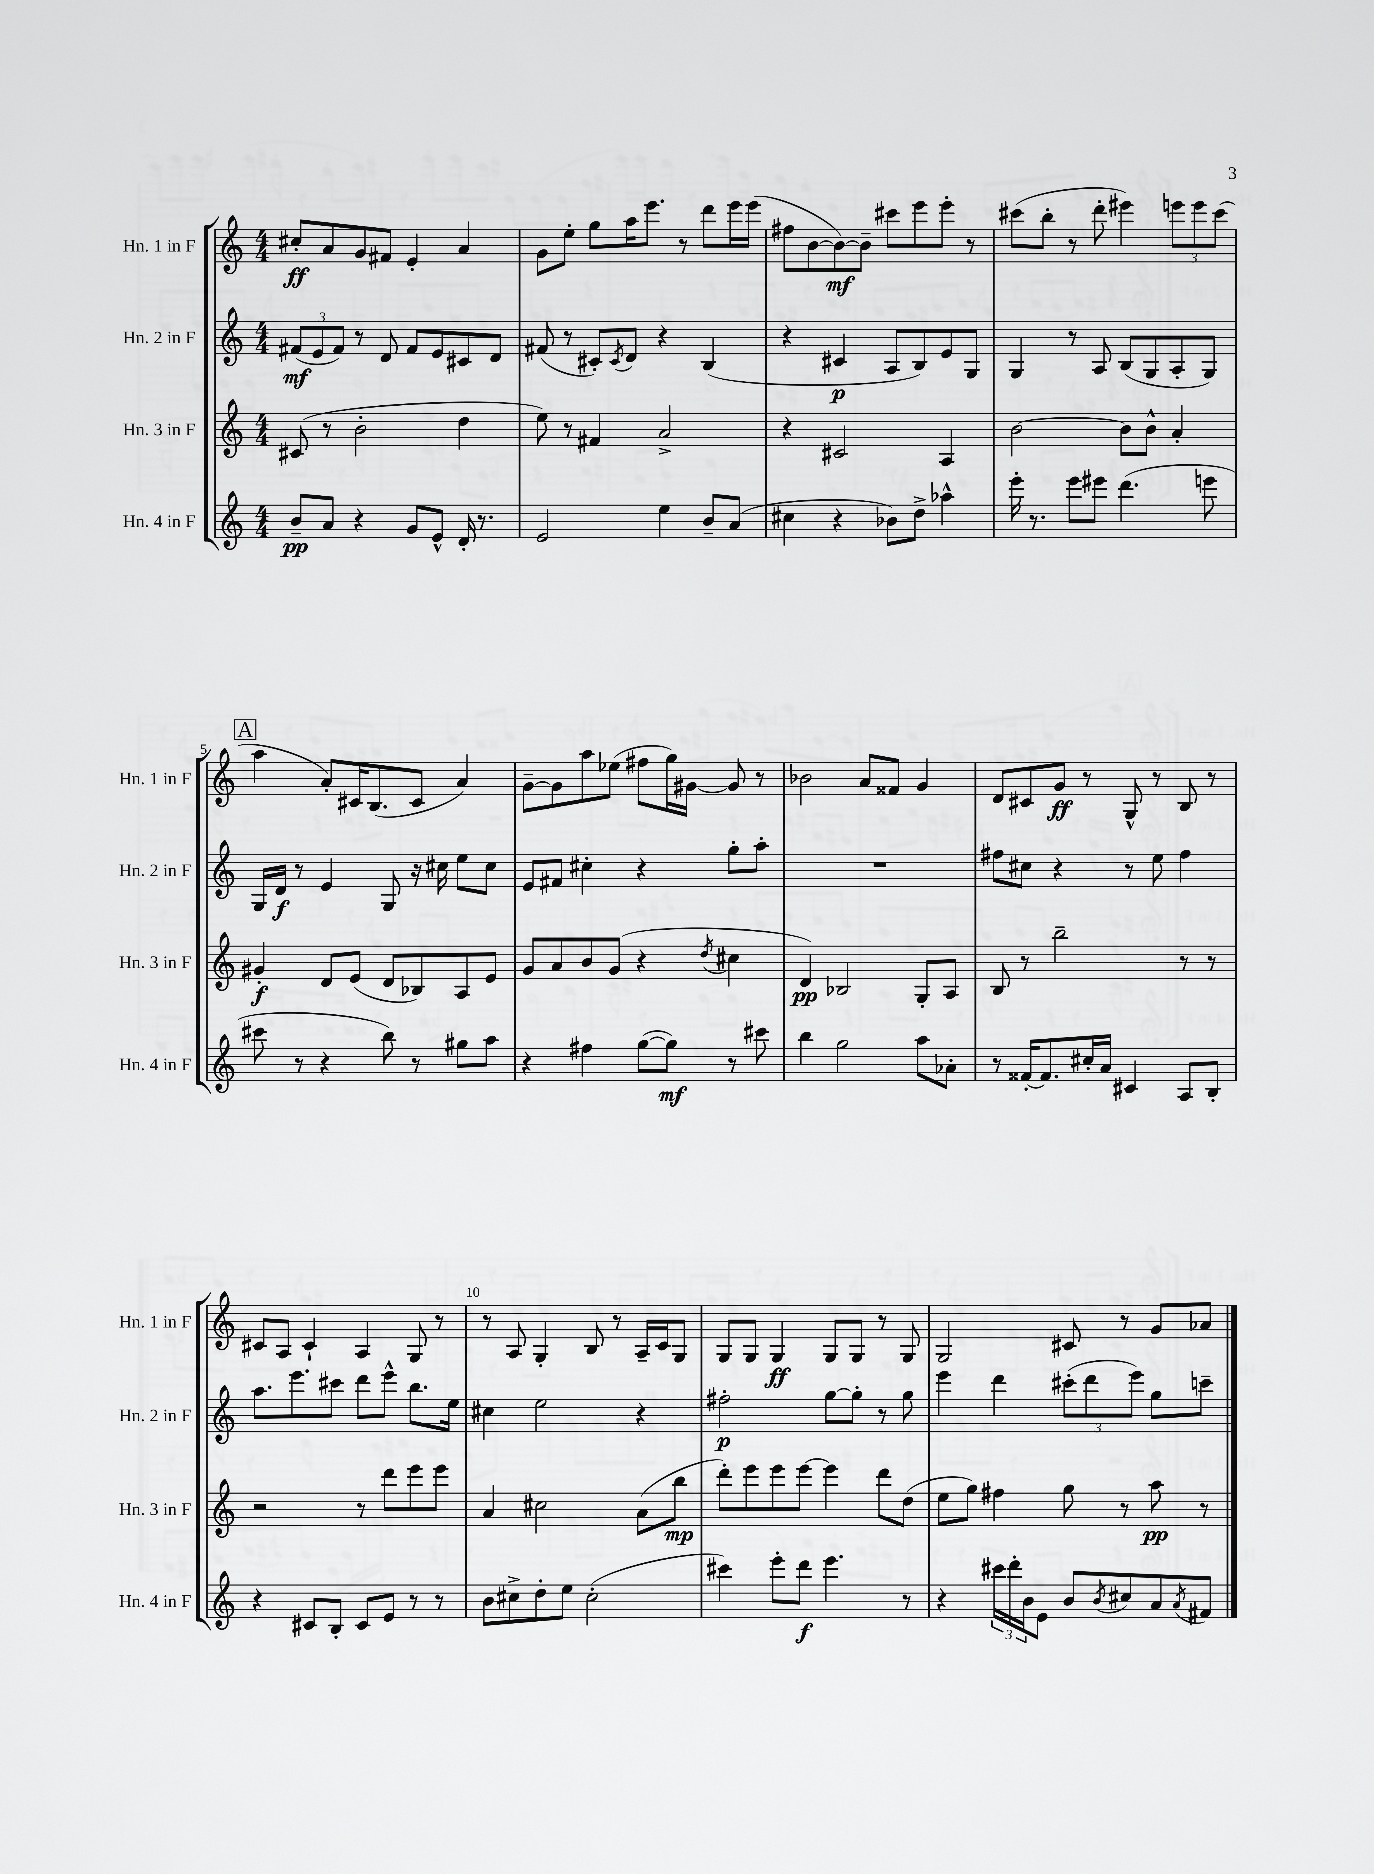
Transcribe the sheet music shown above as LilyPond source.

<<
\new StaffGroup <<
\new Staff = "s0" \with { instrumentName = "Hn. 1 in F" shortInstrumentName = "Hn. 1 in F" } {
    \clef treble \key c \major \numericTimeSignature \time 4/4
    cis''8-.\ff a'8 g'8 fis'8 e'4-. a'4 |
    g'8 e''8-. g''8 a''16 e'''8. r8 d'''8 e'''16 e'''16( |
    fis''8 b'8~ b'8~\mf) b'8-- cis'''8 e'''8 e'''8-. r8 |
    cis'''8( b''8-. r8 d'''8-. eis'''4) \tuplet 3/2 { e'''8 e'''8 cis'''8( } |
    \mark \markup { \box "A" } a''4 a'8-.) cis'16 b8.( cis'8 a'4) |
    g'8~-- g'8 a''8 ees''8( fis''8 g''16) gis'16~ gis'8 r8 |
    bes'2 a'8 fisis'8 g'4 |
    d'8 cis'8 g'8\ff r8 g8-^ r8 b8 r8 |
    cis'8 a8 cis'4-! a4 g8 r8 |
    r8 a8 g4-. b8 r8 a16-- c'16 g8 |
    g8 g8 g4\ff g8 g8 r8 g8 |
    g2 cis'8 r8 g'8 aes'8 \bar "|." |
}
\new Staff = "s1" \with { instrumentName = "Hn. 2 in F" shortInstrumentName = "Hn. 2 in F" } {
    \clef treble \key c \major \numericTimeSignature \time 4/4
    \tuplet 3/2 { fis'8\mf( e'8 fis'8) } r8 d'8 fis'8 e'8 cis'8 d'8 |
    fis'8( r8 cis'8-.) \acciaccatura { cis'8 } d'8 r4 b4( |
    r4 cis'4\p a8 b8) e'8 g8 |
    g4 r8 a8 b8( g8 a8-. g8) |
    \mark \markup { \box "A" } g16 d'16\f r8 e'4 g8 r16 cis''16 e''8 cis''8 |
    e'8 fis'8 cis''4-. r4 g''8-. a''8-. |
    R1 |
    fis''8 cis''8 r4 r8 e''8 fis''4 |
    a''8. e'''8. cis'''8 d'''8 e'''8-^ b''8. e''16 |
    cis''4 e''2 r4 |
    fis''2-.\p g''8~ g''8-. r8 g''8 |
    e'''4 d'''4 \tuplet 3/2 { cis'''8-.( d'''8 e'''8) } g''8 c'''8-- \bar "|." |
}
\new Staff = "s2" \with { instrumentName = "Hn. 3 in F" shortInstrumentName = "Hn. 3 in F" } {
    \clef treble \key c \major \numericTimeSignature \time 4/4
    cis'8( r8 b'2-. d''4 |
    e''8) r8 fis'4 a'2-> |
    r4 cis'2 a4 |
    b'2~ b'8 b'8-^ a'4-. |
    \mark \markup { \box "A" } gis'4-.\f d'8 e'8( d'8 bes8) a8 e'8 |
    g'8 a'8 b'8 g'8( r4 \acciaccatura { d''8 } cis''4 |
    d'4\pp) bes2 g8-. a8 |
    b8 r8 b''2-- r8 r8 |
    r2 r8 d'''8 e'''8 e'''8 |
    a'4 cis''2 a'8( b''8\mp |
    d'''8-.) e'''8 e'''8 e'''8~ e'''4 d'''8 d''8( |
    e''8 g''8) fis''4 g''8 r8 a''8\pp r8 \bar "|." |
}
\new Staff = "s3" \with { instrumentName = "Hn. 4 in F" shortInstrumentName = "Hn. 4 in F" } {
    \clef treble \key c \major \numericTimeSignature \time 4/4
    b'8--\pp a'8 r4 g'8 e'8-^ d'16-. r8. |
    e'2 e''4 b'8-- a'8( |
    cis''4 r4 bes'8) d''8-> aes''4-^ |
    e'''16-. r8. e'''8 eis'''8 d'''4.( e'''8 |
    \mark \markup { \box "A" } cis'''8 r8 r4 b''8) r8 gis''8 a''8 |
    r4 fis''4 g''8~( g''8\mf) r8 cis'''8 |
    b''4 g''2 a''8 aes'8-. |
    r8 fisis'16~-. fisis'8. cis''16-. a'16 cis'4 a8 b8-. |
    r4 cis'8 b8-. cis'8 e'8 r8 r8 |
    b'8 cis''8-> d''8-. e''8 cis''2-.( |
    cis'''4) e'''8-. d'''8\f e'''4. r8 |
    r4 \tuplet 3/2 { cis'''16 d'''16-. b'16 } e'8 b'8 \acciaccatura { b'8 } cis''8 a'8 \acciaccatura { a'8 } fis'8 \bar "|." |
}
>>
>>
\layout { \context { \Score \override BarNumber.break-visibility = ##(#f #t #t) barNumberVisibility = #(every-nth-bar-number-visible 5) } }
